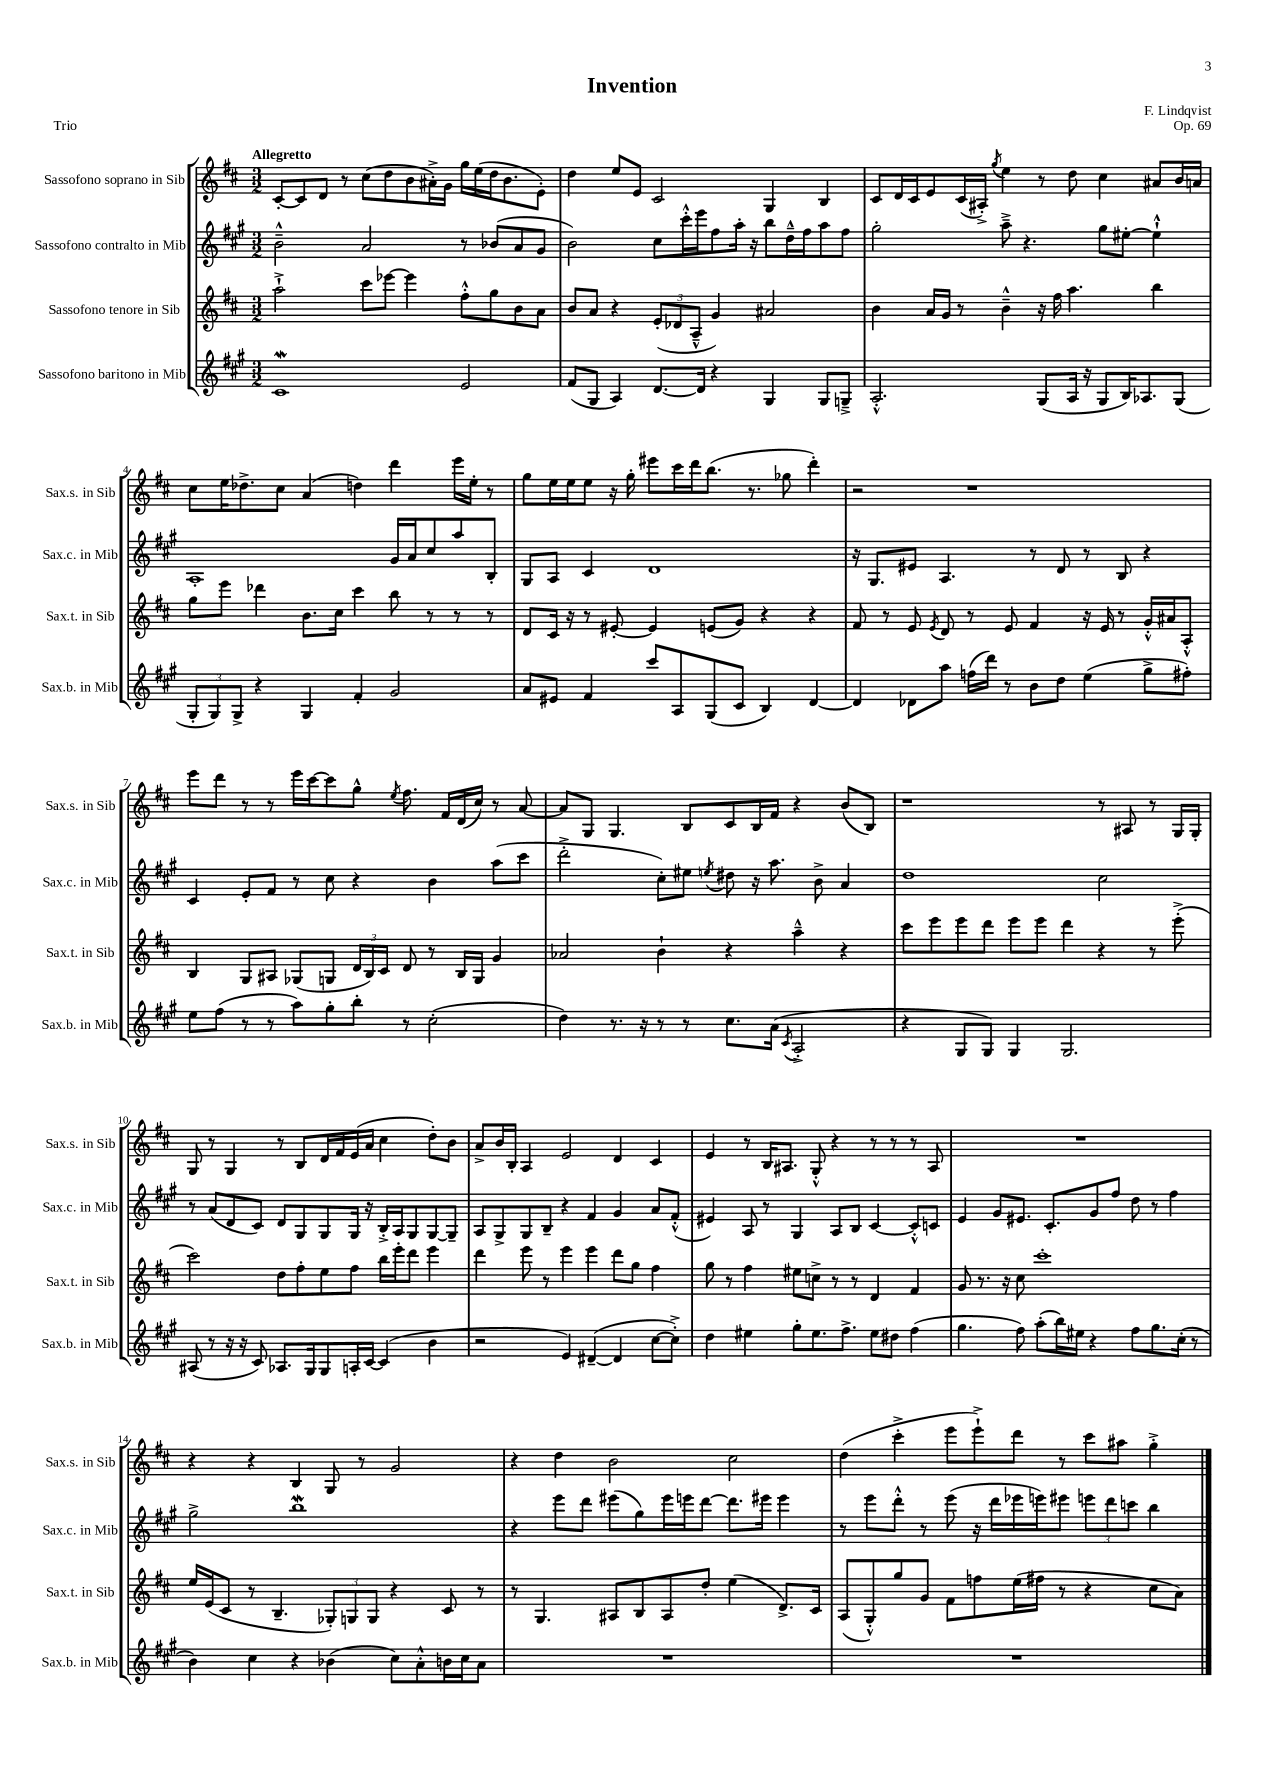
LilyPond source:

\header { title = "Invention" composer = "F. Lindqvist" opus = "Op. 69" piece = "Trio" }
<<
\new StaffGroup <<
\new Staff = "s0" \with { instrumentName = "Sassofono soprano in Sib" shortInstrumentName = "Sax.s. in Sib" } {
    \clef treble \key d \major \numericTimeSignature \time 3/2 \tempo "Allegretto"
    \autoBeamOff cis'8[~-. cis'8 d'8] r8 cis''8[( d''8 b'8 ais'16-.->) g'16] g''16[ e''16( d''16 b'8. e'8]-.) |
    d''4 e''8[ e'8] cis'2 g4 b4 |
    cis'8[ d'16 cis'16 e'8 cis'16( ais16]-.->) \acciaccatura { g''8 } e''4 r8 d''8 cis''4 ais'8[ b'16 a'16] |
    cis''8[ e''16 des''8.-> cis''8] a'4( d''4) d'''4 e'''16[ e''16]-. r8 |
    g''8[ e''16 e''16 e''8] r16 g''16-. eis'''8[ cis'''16 d'''16 b''8.]( r8. ges''8 d'''4-.) |
    r2 r1 |
    e'''8[ d'''8] r8 r8 e'''16[ cis'''16~ cis'''8 g''8]-^ \acciaccatura { e''8 } fis''8. fis'16[ d'16( cis''16]) r8 a'8~ |
    a'8[ g8] g4. b8[ cis'8 b16 fis'16] r4 b'8[( b8]) |
    r1 r8 ais8 r8 g16[ g16]-. |
    g8 r8 g4 r8 b8[ d'16 fis'16 e'16( a'16] cis''4 d''8[-.) b'8] |
    a'8[-> b'16 b16]-. a4 e'2 d'4 cis'4 |
    e'4 r8 b16[ ais8.] g8-.-^ r4 r8 r8 r8 ais8 |
    R1. |
    r4 r4 b4 g8 r8 g'2 |
    r4 d''4 b'2 cis''2 |
    d''4( cis'''4-.-> e'''8[ e'''8-!->) d'''8] r8 cis'''8[ ais''8] g''4-.-> \bar "|." |
}
\new Staff = "s1" \with { instrumentName = "Sassofono contralto in Mib" shortInstrumentName = "Sax.c. in Mib" } {
    \clef treble \key a \major \numericTimeSignature \time 3/2
    \autoBeamOff b'2---^ a'2 r8 bes'8[( a'8 gis'8] |
    b'2) cis''8[ cis'''16-.-^ e'''16 fis''8 a''16]-. r16 b''8[ d''16---^ fis''16 a''8 fis''8] |
    gis''2-. a''8---> r4. gis''8[ eis''8]~-. eis''4-!-^ |
    a1-. gis'16[ a'16 cis''8 a''8 b8]-. |
    gis8[ a8] cis'4 d'1 |
    r16 gis8.[ eis'8] a4. r8 d'8 r8 b8 r4 |
    cis'4 e'8[-. fis'8] r8 cis''8 r4 b'4 a''8[( cis'''8] |
    d'''2-.-> cis''8[-.) eis''8] \acciaccatura { e''8 } dis''8 r16 a''8. b'8-> a'4 |
    d''1 cis''2 |
    r8 a'8[( d'8 cis'8]) d'8[ gis8 gis8 gis16] r16 b16[-.-> a16 gis8 gis8~ gis8]-- |
    a8[ gis8-> gis8 b8]-- r4 fis'4 gis'4 a'8[ fis'8]-.-^( |
    eis'4) a8 r8 gis4 a8[ b8] cis'4~ cis'8[-.-^ c'8] |
    e'4 gis'8[ eis'8.] cis'8.[-. gis'8 fis''8] d''8 r8 fis''4 |
    gis''2-> b''1\mordent |
    r4 e'''8[ d'''8] eis'''8[( gis''8) eis'''16 e'''16 d'''8]~ d'''8.[ eis'''16] eis'''4 |
    r8 e'''8[ d'''8]-.-^ r8 e'''8( r16 d'''16[ ees'''16 e'''16) eis'''8] \tuplet 3/2 { e'''8[ d'''8 c'''8] } b''4 \bar "|." |
}
\new Staff = "s2" \with { instrumentName = "Sassofono tenore in Sib" shortInstrumentName = "Sax.t. in Sib" } {
    \clef treble \key d \major \numericTimeSignature \time 3/2
    \autoBeamOff a''2-!-> cis'''8[ ees'''8]~ ees'''4 fis''8[-.-^ g''8 b'8 a'8] |
    b'8[ a'8] r4 \tuplet 3/2 { e'8[-.( des'8 a8]---^ } g'4) ais'2 |
    b'4 a'16[ g'16] r8 b'4---^ r16 fis''16 a''4. b''4 |
    g''8[ e'''8] des'''4 b'8.[ cis''16] cis'''4 b''8 r8 r8 r8 |
    d'8[ cis'16] r16 r8 eis'8~-. eis'4 e'8[( g'8]) r4 r4 |
    fis'8 r8 e'8 \acciaccatura { e'8 } d'8 r8 e'8 fis'4 r16 e'16 r8 g'16[-.-^ ais'16 a8]-.-^ |
    b4 g8[ ais8] ges8[( g8] \tuplet 3/2 { d'16[ b16) cis'16] } d'8 r8 b16[ g16] g'4 |
    aes'2 b'4-! r4 a''4---^ r4 |
    cis'''8[ e'''8 e'''8 d'''8] e'''8[ e'''8] d'''4 r4 r8 e'''8-.->( |
    cis'''2) d''8[ fis''8-. e''8 fis''8] b''16[ e'''16-. d'''8] e'''4 |
    d'''4 e'''8 r8 e'''4 e'''4 d'''8[ g''8] fis''4 |
    g''8 r8 fis''4 eis''8[ c''8]-> r8 r8 d'4 fis'4 |
    g'8 r8. r16 cis''8 cis'''1-. |
    e''16[ e'16( cis'8] r8 b4.-- \tuplet 3/2 { ges8[-.) g8 g8] } r4 cis'8 r8 |
    r8 g4. ais8[ b8 ais8 d''8]-. e''4( d'8.[->) cis'16] |
    a8[( g8-.-^) g''8 g'8] fis'8[ f''8 e''16( fis''16] r8 r4 cis''8[ a'8]) \bar "|." |
}
\new Staff = "s3" \with { instrumentName = "Sassofono baritono in Mib" shortInstrumentName = "Sax.b. in Mib" } {
    \clef treble \key a \major \numericTimeSignature \time 3/2
    \autoBeamOff cis'1\mordent e'2 |
    fis'8[( gis8] a4) d'8.[~ d'16] r4 gis4 gis8[ g8]---> |
    a2.-.-^ gis8[( a16] r16 gis8[ b16) aes8. gis8]( |
    \tuplet 3/2 { gis8[-. gis8) gis8]-> } r4 gis4 fis'4-. gis'2 |
    a'8[ eis'8] fis'4 cis'''8[ a8 gis8( cis'8] b4) d'4~ |
    d'4 des'8[ a''8] f''16[( d'''16]) r8 b'8[ d''8] e''4( gis''8[-> fis''8]-.) |
    e''8[ fis''8]( r8 r8 a''8[) gis''8-. b''8]-. r8 cis''2-.( |
    d''4) r8. r16 r8 r8 cis''8.[ a'16]( \acciaccatura { cis'8 } a2-.-> |
    r4 gis8[ gis8]) gis4 gis2. |
    ais8( r8 r16 r16 cis'8) aes8.[ gis16 gis8 a16-. cis'16]~ cis'4( b'4 |
    r2 e'4) dis'4~--( dis'4 cis''8[~ cis''8]-.->) |
    d''4 eis''4 gis''8[-. eis''8. fis''8.]-> eis''8[ dis''8] fis''4( |
    gis''4. fis''8) a''8[-.( b''16) eis''16] r4 fis''8[ gis''8. cis''16]-.( r8 |
    b'4) cis''4 r4 bes'4( cis''8[) a'8-.-^ b'16 cis''16 a'8] |
    R1. |
    R1. \bar "|." |
}
>>
>>
